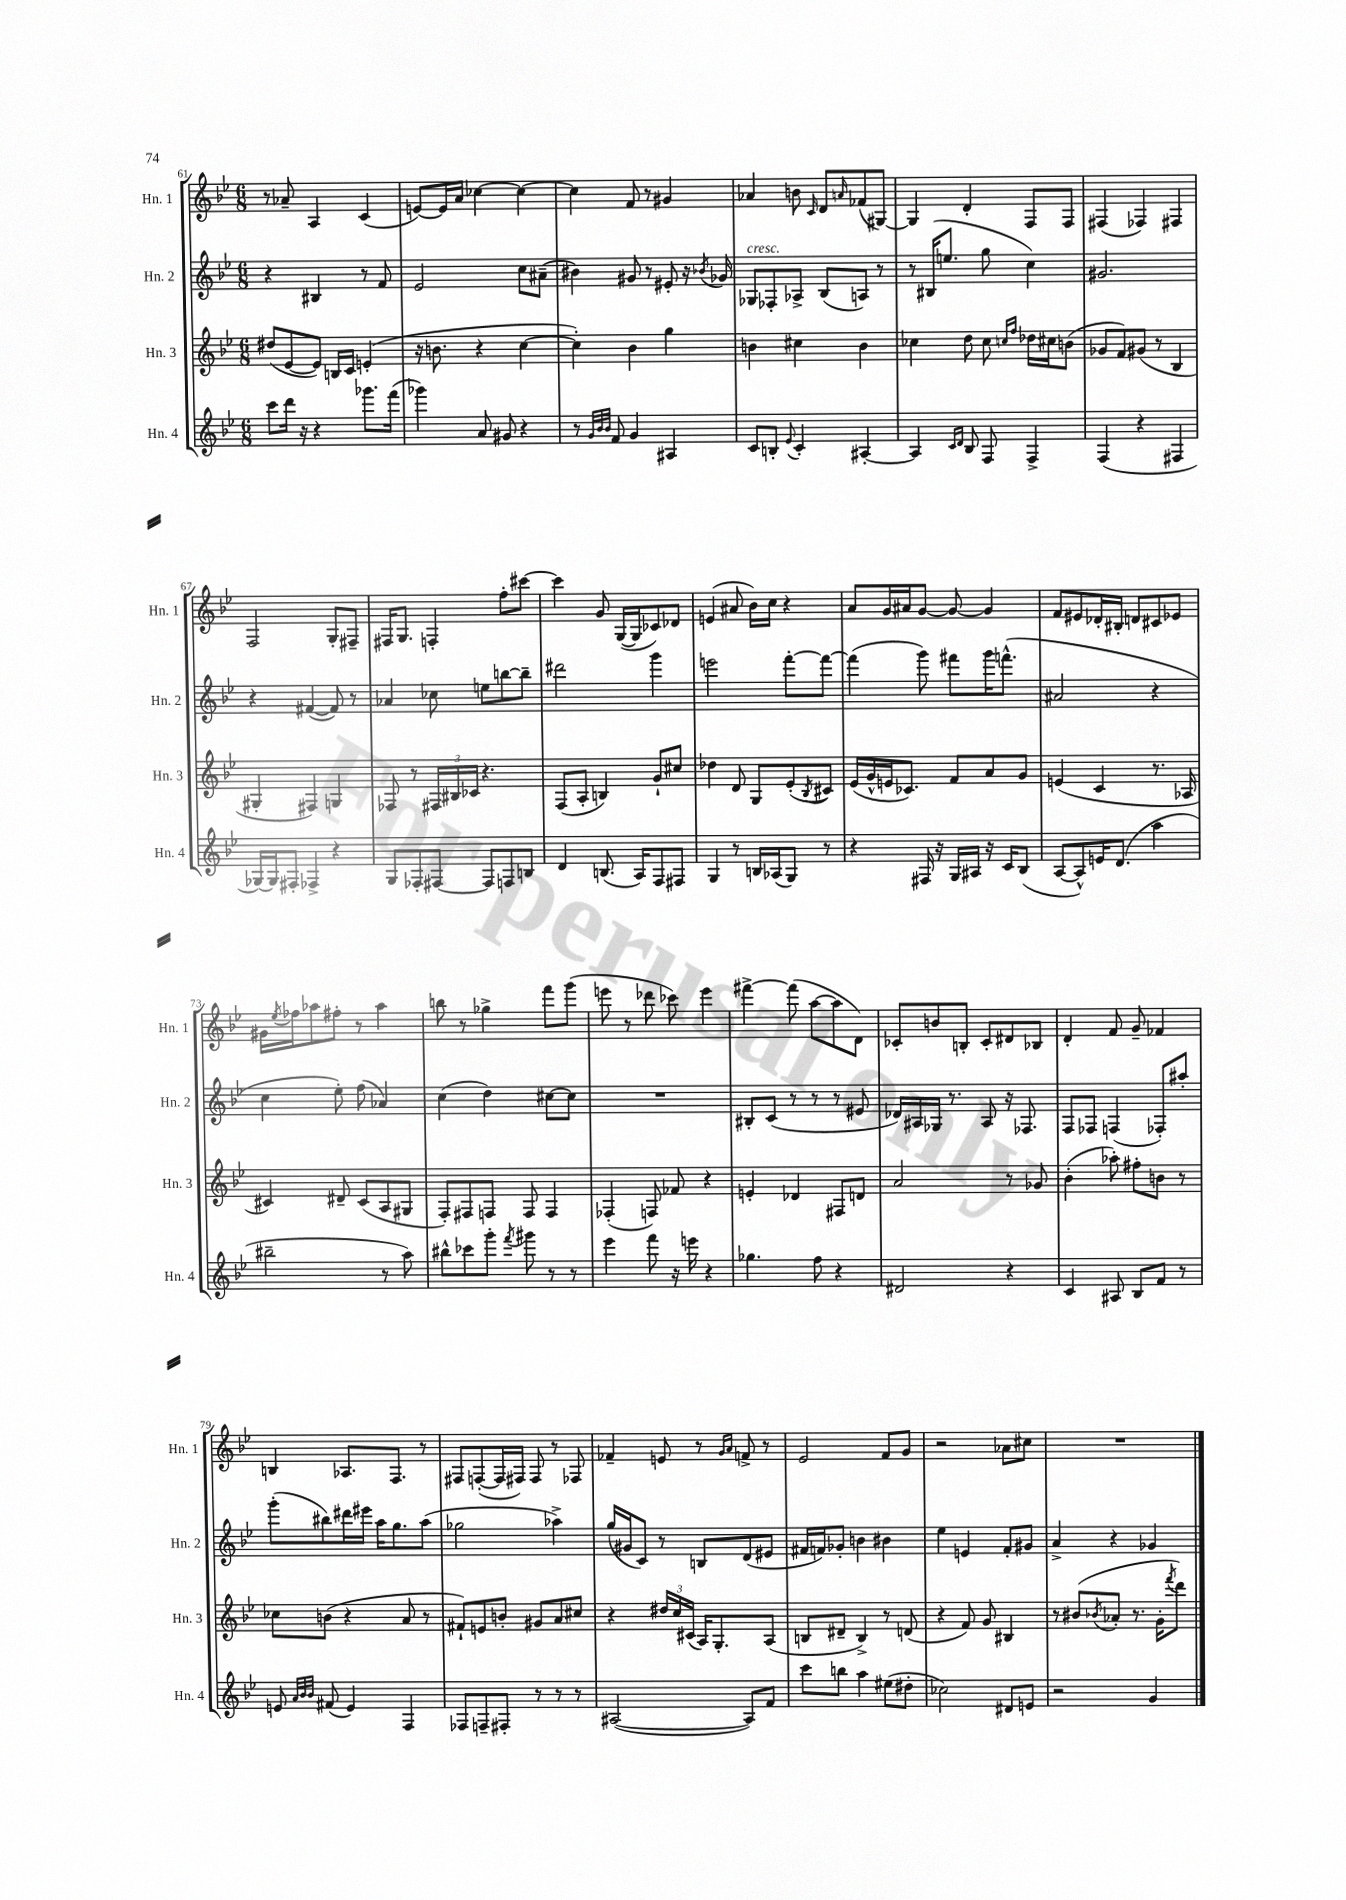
<<
\new StaffGroup <<
\new Staff = "s0" \with { instrumentName = "Hn. 1" shortInstrumentName = "Hn. 1" } {
    \clef treble \key bes \major \numericTimeSignature \time 6/8
    r8 aes'8-- a4 c'4( |
    e'8~) e'16 a'16 ces''4~ ces''4~ |
    ces''4 f'8 r8 gis'4 |
    aes'4 b'8 \grace { c'16 } d'8 \grace { a'16 } fes'8( gis8~) |
    gis4 d'4-. f8 f8 |
    fis4( fes4) fis4 |
    f2 g8-. fis8-- |
    fis16 g8. f4-. f''8-. cis'''8~ |
    cis'''4 g'8 g16~( g16 ces'8) des'8 |
    e'4( ais'8 bes'16) c''16 r4 |
    a'8 g'16 ais'16 g'8~ g'8~ g'4 |
    f'8 eis'8 des'16-. bis16-. d'8 cis'8 ees'8 |
    gis'16 \acciaccatura { ees''8 } fes''16 aes''8 fis''8-. r8 aes''4 |
    b''8 r8 ges''4-> f'''8 g'''8( |
    e'''8 r8 des'''8 ces'''8) e'''4 |
    fis'''4~-> fis'''8( a''8~ a''8 d'8) |
    ces'8-. b'8 b8-. ces'8-. dis'8 bes8 |
    d'4-. f'8 g'8-- fes'4 |
    b4 aes8. f8. r8 |
    fis8 f8~-.( f16 fis16) fis8 r8 fes8 |
    fes'4-- e'8 r8 \grace { g'16 a'16 } f'8-> r8 |
    ees'2 f'8 g'8 |
    r2 aes'8 cis''8 |
    R2. \bar "|." |
}
\new Staff = "s1" \with { instrumentName = "Hn. 2" shortInstrumentName = "Hn. 2" } {
    \clef treble \key bes \major \numericTimeSignature \time 6/8
    r4 bis4 r8 f'8 |
    ees'2 c''8 ais'8--( |
    bis'4) gis'8 r8 eis'8-. r16 \acciaccatura { bes'8 } ges'16 |
    ges8^\markup { \italic "cresc." } fes8-. aes8-> bes8( a8) r8 |
    r8 bis16( e''8. g''8 c''4) |
    gis'2. |
    r4 fis'4~( fis'8) r8 |
    aes'4 ces''8 e''8 b''8~ b''8-- |
    dis'''2 g'''4 |
    e'''2 f'''8~-. f'''8~ |
    f'''4( g'''8) fis'''8 g'''16 f'''8.-^( |
    ais'2 r4 |
    c''4 ees''8-.) f''8( aes'4) |
    c''4( d''4) cis''8~ cis''8 |
    R2. |
    bis8-. c'8( r8 r8 r8 eis'8 |
    des'16) ais16 ges16 r8. ais8 r16 fes8. |
    f8 fes8 f4( fes8-.) ais''8-. |
    g'''8-.( bis''8) dis'''16 eis'''16 a''16 g''8. a''8( |
    ges''2 aes''4->) |
    g''16( gis'16 c'8) r8 b8 d'8( eis'8 |
    fis'16 f'16) ges'8-. b'4 bis'4 |
    ees''4 e'4 f'8-. gis'8 |
    a'4-> r4 ges'4 \bar "|." |
}
\new Staff = "s2" \with { instrumentName = "Hn. 3" shortInstrumentName = "Hn. 3" } {
    \clef treble \key bes \major \numericTimeSignature \time 6/8
    dis''8( ees'8~ ees'8) b16 c'16 e'4-.( |
    r16 b'8. r4 c''4~ |
    c''4-.) bes'4 g''4 |
    b'4 cis''4 b'4 |
    ces''4 d''8 ces''8 \grace { c''16 f''16 } des''16 cis''16 b'8( |
    ges'8 f'8) gis'8( r8 bes4 |
    gis4-. fis4) g4 |
    fes8 r8 \tuplet 3/2 { fis16 bis16 ces'16 } r4. |
    f8( a8-. b4) g'8-! cis''8 |
    des''4 d'8 g8 ees'8-.( \acciaccatura { bes8 } cis'8) |
    ees'16( g'16-^ e'16 ces'8.) f'8 a'8 g'8 |
    e'4( c'4 r8. aes16 |
    cis'4) dis'8-- cis'8( a8 gis8 |
    f8-.) fis8 f8 f8 f4 |
    fes4-.( f8) fes'8 r4 |
    e'4-. des'4 fis8 d'8 |
    a'2 r8 ges'8 |
    bes'4-.( aes''8-.) fis''8-. b'8 r8 |
    ces''8 b'8( r4 a'8 r8 |
    fis'8-!) e'8 b'8-. gis'8 a'8 cis''8 |
    r4 \tuplet 3/2 { dis''16 c''16 cis'16( } a16) g8.-. a8( |
    b8 dis'8-- b4->) r8 d'8( |
    r4 f'8) g'8 bis4 |
    r8 bis'8( \acciaccatura { bes'8 } aes'8-. r8. g'16-. \acciaccatura { f'''8 } d'''8) \bar "|." |
}
\new Staff = "s3" \with { instrumentName = "Hn. 4" shortInstrumentName = "Hn. 4" } {
    \clef treble \key bes \major \numericTimeSignature \time 6/8
    c'''8 d'''16 r16 r4 ges'''8. f'''16( |
    ges'''4) a'8 gis'8 r4 |
    r8 \grace { g'32 bes'32 bes'32 } f'8 g'4 ais4 |
    c'8 b8-. \appoggiatura { ees'8 } c'4-. ais4~-. |
    ais4 \grace { c'16 d'16 } bes8 f8 f4-> |
    f4( r4 fis4 |
    ges16~) ges16 fis8-. fes4-> r4 |
    g8 fes8-. fis8~ fis8 f8 b8 |
    d'4 b8.( a16) f8 fis8 |
    g4 r8 b16 aes16( g8) r8 |
    r4 fis16 r16 g16 ais16 r16 c'16 bes8( |
    a8~ a8-^) e'16 d'8.( a''4 |
    bis''2-- r8 a''8) |
    bis''8-^ ces'''8 g'''8-. \acciaccatura { f'''8 } gis'''8 r8 r8 |
    ees'''4 f'''8 r16 e'''16 r4 |
    ges''4. f''8 r4 |
    dis'2 r4 |
    c'4 ais8 bes8 f'8 r8 |
    e'8 \grace { a'32 bes'32 bes'32 } fis'8( e'4) f4 |
    fes8 f8-- fis8-. r8 r8 r8 |
    ais2~( ais8) f'8 |
    c'''8 b''8 a''4 eis''8( dis''8-. |
    ces''2) dis'8 e'8 |
    r2 g'4 \bar "|." |
}
>>
>>
\layout { \context { \Score currentBarNumber = #61 } }
